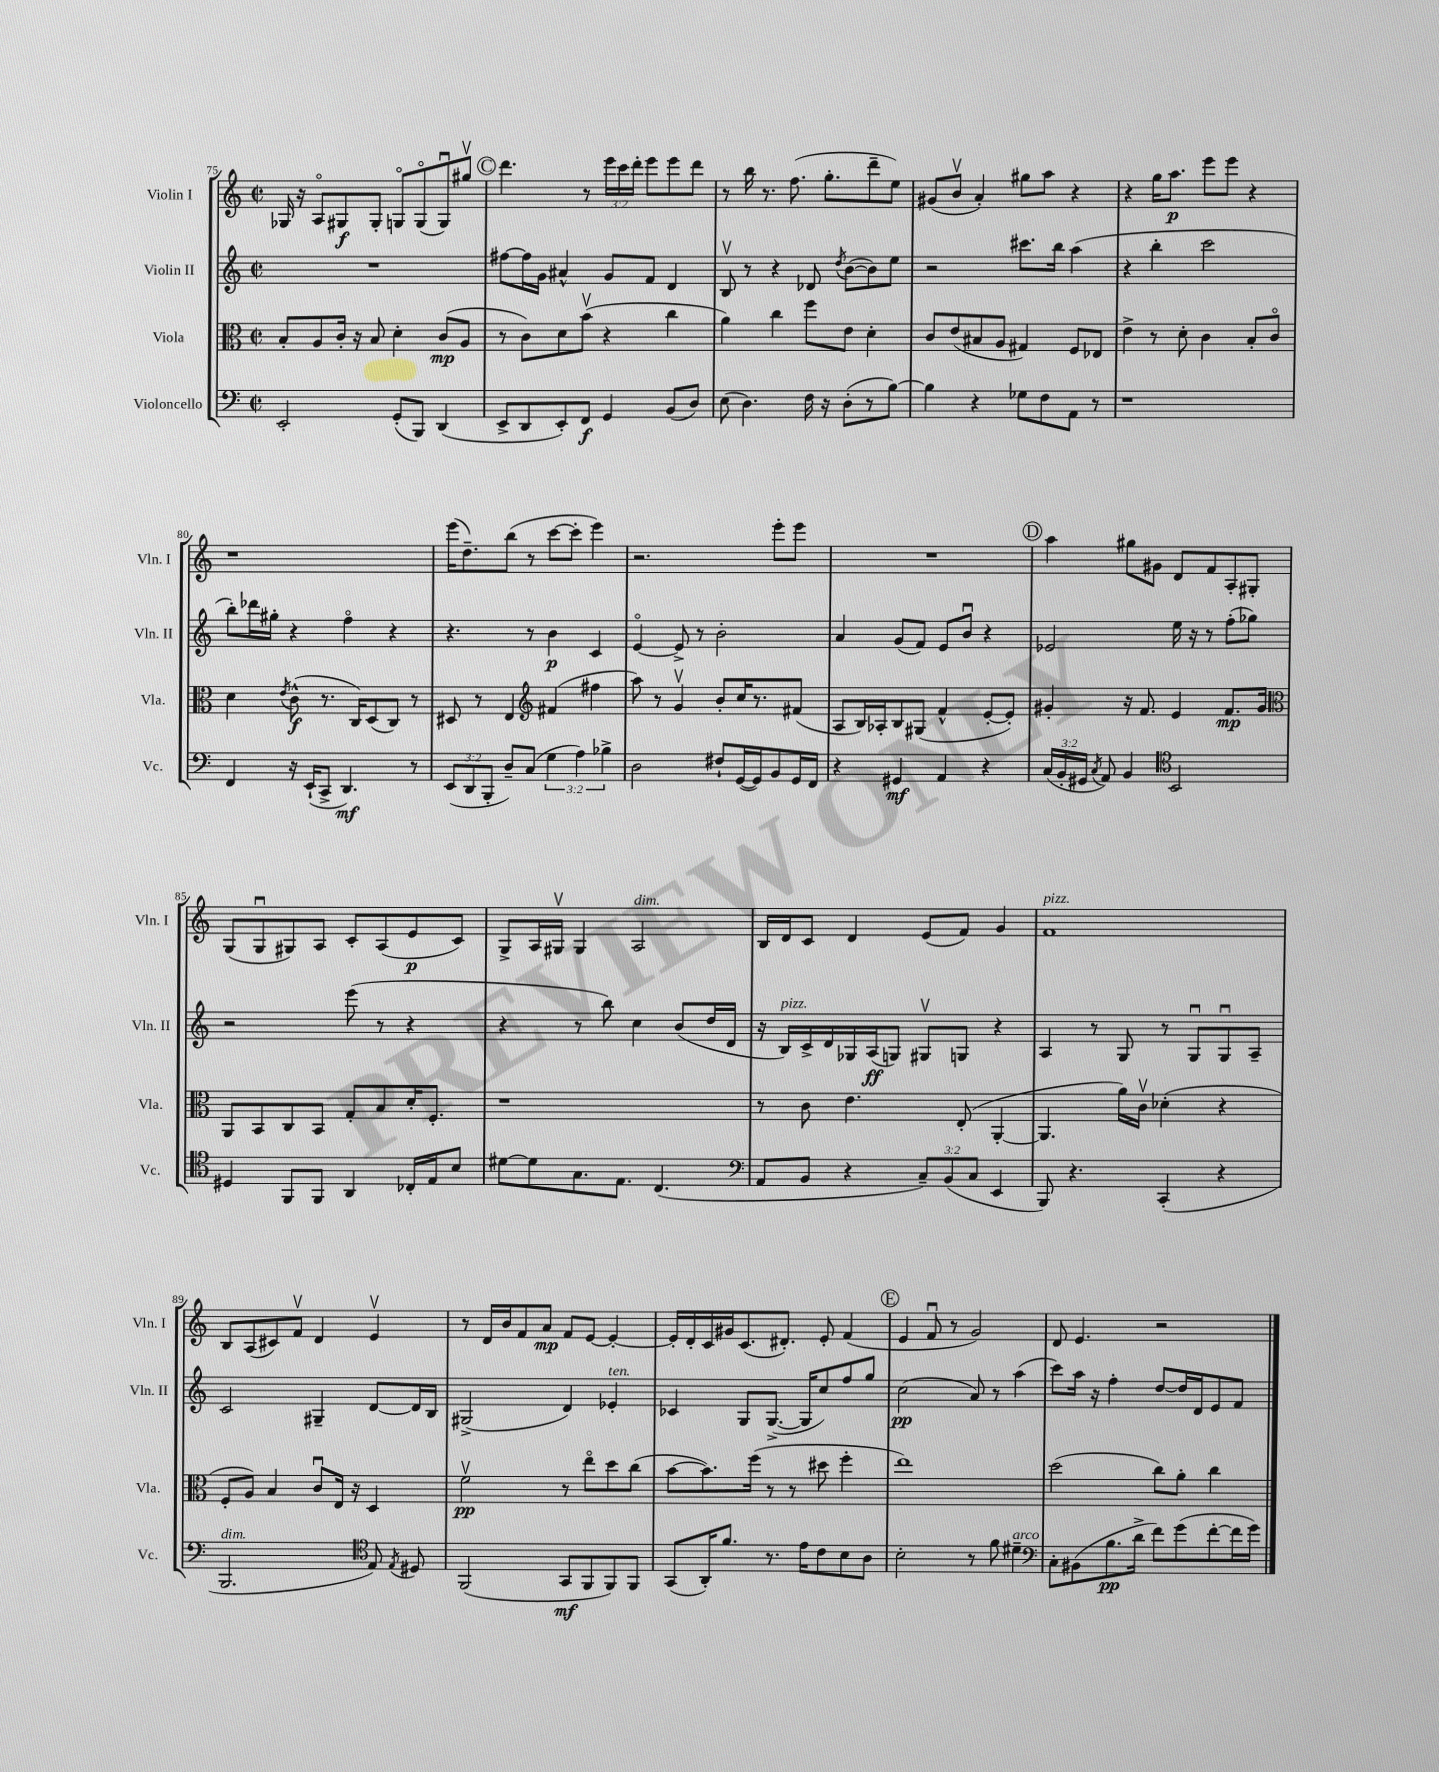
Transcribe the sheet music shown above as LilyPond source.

<<
\new StaffGroup <<
\new Staff = "s0" \with { instrumentName = "Violin I" shortInstrumentName = "Vln. I" } {
    \clef treble \key c \major \defaultTimeSignature \time 2/2 \override Staff.TupletNumber.text = #tuplet-number::calc-fraction-text
    \autoBeamOff ges16 r16 a8[\flageolet gis8\f gis8]-. g8[\flageolet g8\flageolet( g8\downbow) gis''8]\upbow |
    \mark \markup { \circle "C" } d'''4. r8 \tuplet 3/2 { e'''16[ c'''16 d'''16]-. } e'''8[ e'''8 d'''8] |
    r8 b''16 r8. f''8.( g''8.[-. d'''8-- e''8]) |
    gis'8[( b'8]\upbow a'4-.) gis''8[ a''8] r4 |
    r4 g''16[ a''8.]\p e'''8[ e'''8] r4 |
    r1 |
    e'''16[( d''8.--) b''8]( r8 c'''8[~ c'''8]-. e'''4) |
    r2. e'''8[-. e'''8] |
    R1 |
    \mark \markup { \circle "D" } a''4 gis''8[ gis'8] d'8[ f'8 a8-. gis8]-. |
    g8[( g8\downbow gis8) a8] c'8[-. a8( e'8\p c'8]) |
    g8[-> a16 gis16]\upbow gis4 a2^\markup { \italic "dim." } |
    b16[ d'16 c'8] d'4 e'8[( f'8]) g'4 |
    f'1^\markup { \italic "pizz." } |
    b8[ a8( cis'8) f'8]\upbow d'4 e'4\upbow |
    r8 d'16[ b'16 f'8 a'8]\mp f'8[ e'8]~ e'4~-. |
    e'16[-. d'16-. c'16 gis'16 c'8.( dis'8.]-.) e'8-. f'4( |
    \mark \markup { \circle "E" } e'4 f'8\downbow r8 g'2) |
    d'8 e'4. r2 \bar "|." |
}
\new Staff = "s1" \with { instrumentName = "Violin II" shortInstrumentName = "Vln. II" } {
    \clef treble \key c \major \defaultTimeSignature \time 2/2
    \autoBeamOff R1 |
    \mark \markup { \circle "C" } fis''8[~ fis''16 g'16] ais'4-^ g'8[ f'8] d'4 |
    b8\upbow r8 r4 des'8 \acciaccatura { d''8 } b'8[~( b'8) e''8] |
    r2 cis'''8.[ b''16] a''4( |
    r4 b''4-. c'''2 |
    b''8[-.) des'''16 gis''16]-. r4 f''4\flageolet r4 |
    r4. r8 b'4\p c'4 |
    e'4~\flageolet e'8-> r8 b'2-. |
    a'4 g'8[( f'8]) e'8[ b'8]\downbow r4 |
    \mark \markup { \circle "D" } ees'2 e''16 r16 r8 f''8[-.( ges''8]) |
    r2 e'''8( r8 r4 |
    r4 r8 b''8) c''4 b'8[( d''16 d'16] |
    r16 b16[^\markup { \italic "pizz." }) c'16-> d'16 ges16 a16\ff( g8]) gis8[\upbow g8] r4 |
    a4 r8 g8 r8 g8[\downbow g8\downbow a8]-- |
    c'2 gis4-- d'8[~ d'16 b16] |
    gis2->( d'4) ees'4-.^\markup { \italic "ten." } |
    ces'4 g8[ g8.]~->( g16[ c''8) f''8 g''8] |
    \mark \markup { \circle "E" } c''2\pp( a'8) r8 a''4( |
    c'''8[) a''16] r16 f''4-. d''8[~ d''16 d'16 e'8 f'8] \bar "|." |
}
\new Staff = "s2" \with { instrumentName = "Viola" shortInstrumentName = "Vla." } {
    \clef alto \key c \major \defaultTimeSignature \time 2/2
    \autoBeamOff b8[-. a8 c'16]-. r16 b8 d'4-. c'8[\mp( a8] |
    \mark \markup { \circle "C" } r8 c'8[) d'8 b'8]\upbow( r4 c''4 |
    a'4) c''4 f''8[ e'8] d'4-. |
    c'8[ e'8( bis8 a8] gis4) f8[ ees8] |
    e'4-> r8 d'8-. c'4 b8[-. c'8]\flageolet |
    d'4 \acciaccatura { e'8 } c'8-^\f( r8. c16[) d8( c8]) r8 |
    dis8 r8 e4 \clef treble fis'4( fis''4 |
    a''8) r8 g'4\upbow b'8[-. c''16 r8. fis'8]( |
    a8[ b16) aes16-. b8 gis8]( f'4-^ e'8[~-. e'8]-.) |
    \mark \markup { \circle "D" } gis'4-. r16 f'8. e'4 f'8.[\mp gis'16] |
    \clef alto a,8[ b,8 c8 b,8] g8[-. b8 d'16-. f8.]-. |
    r1 |
    r8 c'8 e'4. e8-.( a,4~-. |
    a,4. a'16[) c'16]\upbow des'4-.( r4 |
    f8[-. a8]) b4 c'8[\downbow e16] r16 d4 |
    f'2\upbow\pp r8 e''8[\flageolet d''8 c''8]( |
    b'8[~ b'8.) f''16]( r8 r8 dis''8 f''4-. |
    \mark \markup { \circle "E" } e''1) |
    d''2( c''8[) a'8]-. c''4 \bar "|." |
}
\new Staff = "s3" \with { instrumentName = "Violoncello" shortInstrumentName = "Vc." } {
    \clef bass \key c \major \defaultTimeSignature \time 2/2 \override Staff.TupletNumber.text = #tuplet-number::calc-fraction-text
    \autoBeamOff e,2-. g,8[-.( b,,8]) d,4( |
    \mark \markup { \circle "C" } e,8[-> d,8 e,8-.) f,8]\f g,4 b,8[( d8]) |
    e8( d4.) f16 r16 d8[-.( r8 b8]~) |
    b4 r4 ges8[ f8 a,8] r8 |
    r1 |
    f,4 r16 e,16[-!( c,8]-> d,4.\mf) r8 |
    \tuplet 3/2 { e,8[( d,8 b,,8]-. } d8[--) c8]( \tuplet 3/2 { g4 a4) bes4-> } |
    d2 fis8[-! g,16~( g,16) b,8 g,16 f,16] |
    r4 gis,4\mf a,4 r4 |
    \mark \markup { \circle "D" } \tuplet 3/2 { c16[( b,16-. gis,16] } \acciaccatura { c8 } a,8) b,4 \clef tenor b,2 |
    dis4 f,8[ f,8] a,4 ces16[-. e16 b8] |
    dis'8[~ dis'8 g8. e8.] c4.( |
    \clef bass a,8[ b,8] r4 \tuplet 3/2 { c8[--) b,8( c8] } e,4 |
    b,,8) r4. c,4-.( r4 |
    b,,2.^\markup { \italic "dim." } \clef tenor e8) \acciaccatura { e8 } dis8 |
    f,2( g,8[\mf f,8 f,8) f,8] |
    g,8[( a,16-.) f'8.] r8. e'16[ c'8 b8 a8] |
    \mark \markup { \circle "E" } b2-. r8 f'8 dis'4--^\markup { \italic "arco" } |
    \clef bass c8[-. bis,8( b8.\pp d'16]-> f'8[) g'8( f'8~-. f'16 g'16]) \bar "|." |
}
>>
>>
\layout { \context { \Score currentBarNumber = #75 } }
